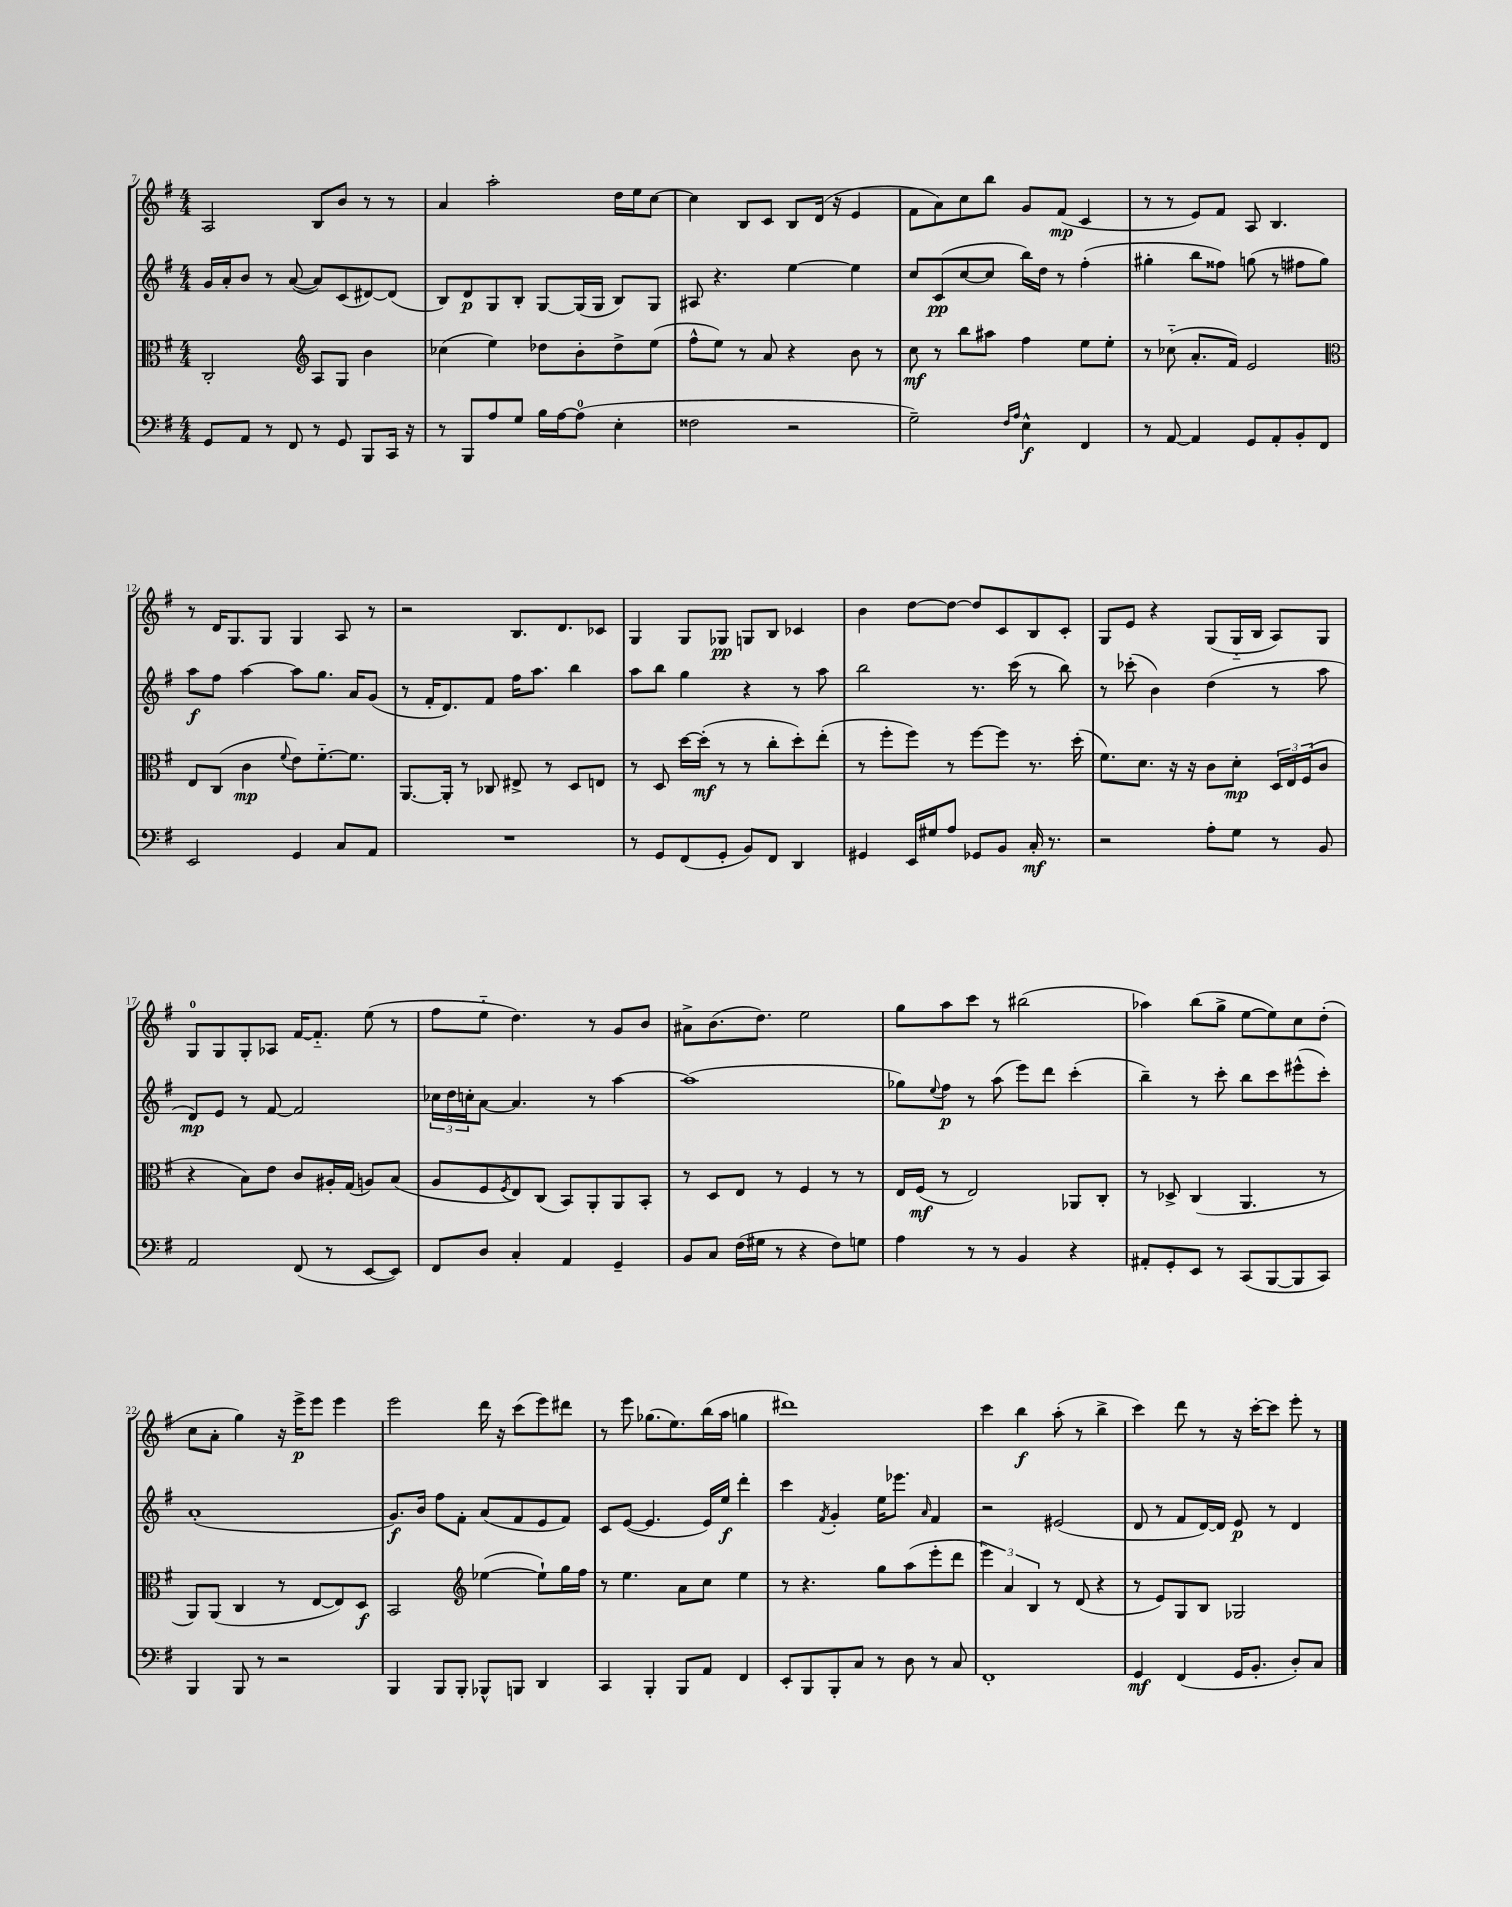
<<
\new StaffGroup <<
\new Staff = "s0" {
    \clef treble \key g \major \numericTimeSignature \time 4/4
    a2 b8 b'8 r8 r8 |
    a'4 a''2-. d''16 e''16 c''8~ |
    c''4 b8 c'8 b8 d'16( r16 e'4 |
    fis'8 a'8) c''8 b''8 g'8 fis'8\mp( c'4 |
    r8 r8 e'8) fis'8 a8 b4. |
    r8 d'16 g8. g8 g4 a8 r8 |
    r2 b8. d'8. ces'8 |
    g4 g8 ges8\pp g8 b8 ces'4 |
    b'4 d''8~ d''8~ d''8 c'8 b8 c'8-. |
    g8 e'8 r4 g8( g16-_ b16 a8) g8 |
    g8-0 g8 g8-. aes8 fis'16~ fis'8.-_ e''8( r8 |
    fis''8 e''8-_ d''4.) r8 g'8 b'8 |
    ais'8-> b'8.( d''8.) e''2 |
    g''8 a''8 c'''8 r8 bis''2( |
    aes''4) b''8( g''8-> e''8~ e''8) c''8 d''8-.( |
    c''8 a'8-. g''4) r16 e'''16->\p e'''8 e'''4 |
    e'''2 d'''16 r16 c'''8( e'''8) dis'''8 |
    r8 e'''8 ges''8.( e''8.) b''16( a''16 g''4 |
    dis'''1) |
    c'''4 b''4\f a''8-.( r8 b''4-> |
    c'''4) d'''8 r8 r16 c'''16~-. c'''8 e'''8-. r8 \bar "|." |
}
\new Staff = "s1" {
    \clef treble \key g \major \numericTimeSignature \time 4/4
    g'16 a'16-. b'8 r8 a'8~( a'8) c'8( dis'8~) dis'8( |
    b8) d'8\p g8 b8-. g8~ g16( g16 b8) g8 |
    ais8 r4. e''4~ e''4 |
    c''8 c'8\pp( c''8~ c''8 b''16) d''16 r8 fis''4-.( |
    gis''4-. b''8 fisis''8) g''8( r8 fis''8 g''8) |
    a''8\f fis''8 a''4~ a''8 g''8. a'16 g'8( |
    r8 fis'16-. d'8.) fis'8 fis''16 a''8. b''4 |
    a''8 b''8 g''4 r4 r8 a''8 |
    b''2 r8. c'''16( r8 b''8) |
    r8 ces'''8-.( b'4) d''4( r8 a''8 |
    d'8\mp) e'8 r8 fis'8~ fis'2 |
    \tuplet 3/2 { ces''16 d''16 c''16-. } a'8~ a'4. r8 a''4~ |
    a''1( |
    ges''8) \appoggiatura { e''8 } fis''8\p r8 a''8( e'''8) d'''8 c'''4-.( |
    b''4--) r8 c'''8-. b''8 c'''8 eis'''8-^( c'''8-.) |
    a'1-.( |
    g'8.\f) b'16 fis''8 fis'8-. a'8( fis'8 e'8 fis'8) |
    c'8 e'8~( e'4. e'16) e''16\f d'''4-. |
    c'''4 \acciaccatura { fis'8 } g'4-. e''16 ees'''8. \grace { a'16 } fis'4 |
    r2 eis'2( |
    d'8 r8 fis'8 d'16~) d'16 e'8\p r8 d'4 \bar "|." |
}
\new Staff = "s2" {
    \clef alto \key g \major \numericTimeSignature \time 4/4
    c2-. \clef treble a8 g8 b'4 |
    ces''4( e''4) des''8 b'8-. des''8-> e''8( |
    fis''8-^ e''8) r8 a'8 r4 b'8 r8 |
    c''8\mf r8 b''8 ais''8 fis''4 e''8 e''8-. |
    r8 ces''8-_( a'8.-. fis'16) e'2 |
    \clef alto e8 c8( c'4\mp \appoggiatura { fis'8 } e'8) fis'8.~-_ fis'8. |
    a,8.~ a,16-. r8 ces8 eis8-> r8 d8 e8 |
    r8 d8 d''16~ d''16-.\mf( r8 r8 c''8-. d''8-.) e''8-.( |
    r8 fis''8-. fis''8) r8 fis''8~ fis''8 r8. d''16-.( |
    fis'8.) d'8. r16 r16 c'8 d'8-.\mp \tuplet 3/2 { d16 e16 fis16( } c'8 |
    r4 b8) e'8 c'8 ais16-. g16( a8) b8( |
    a8 fis8 \acciaccatura { fis8 } e8) c8( b,8) a,8-. a,8 b,8-. |
    r8 d8 e8 r8 fis4 r8 r8 |
    e16 fis16\mf( r8 e2) aes,8 c8-. |
    r8 des8-> c4( a,4. r8 |
    a,8) a,8( c4 r8 e8~ e8) d8\f |
    b,2 \clef treble ees''4~( ees''8-!) g''16 fis''16 |
    r8 e''4. a'8 c''8 e''4 |
    r8 r4. g''8 a''8( e'''8-. d'''8 |
    \tuplet 3/2 { e'''4) a'4 b4 } r8 d'8( r4 |
    r8 e'8) g8 b8 ges2 \bar "|." |
}
\new Staff = "s3" {
    \clef bass \key g \major \numericTimeSignature \time 4/4
    g,8 a,8 r8 fis,8 r8 g,8 b,,8 c,16 r16 |
    r8 b,,8 a8 g8 b16 a16~ a8-0( e4-. |
    fisis2 r2 |
    g2--) \grace { fis16 a16 } e4-^\f fis,4 |
    r8 a,8~ a,4 g,8 a,8-. b,8-. fis,8 |
    e,2 g,4 c8 a,8 |
    R1 |
    r8 g,8 fis,8( g,8-. b,8) fis,8 d,4 |
    gis,4 e,16 gis16 a8 ges,8 b,8 c16-.\mf r8. |
    r2 a8-. g8 r8 b,8 |
    a,2 fis,8( r8 e,8~ e,8) |
    fis,8 d8 c4-. a,4 g,4-- |
    b,8 c8 fis16( gis16 r8 r4 fis8) g8 |
    a4 r8 r8 b,4 r4 |
    ais,8-. g,8-. e,8 r8 c,8( b,,8~ b,,8 c,8) |
    b,,4 b,,8 r8 r2 |
    b,,4 b,,8 b,,8-. bes,,8-^ b,,8 d,4 |
    c,4 b,,4-. b,,8 a,8 fis,4 |
    e,8-. b,,8 b,,8-. c8 r8 d8 r8 c8 |
    fis,1-. |
    g,4\mf fis,4( g,16 b,8.-. d8-.) c8 \bar "|." |
}
>>
>>
\layout { \context { \Score currentBarNumber = #7 } }
